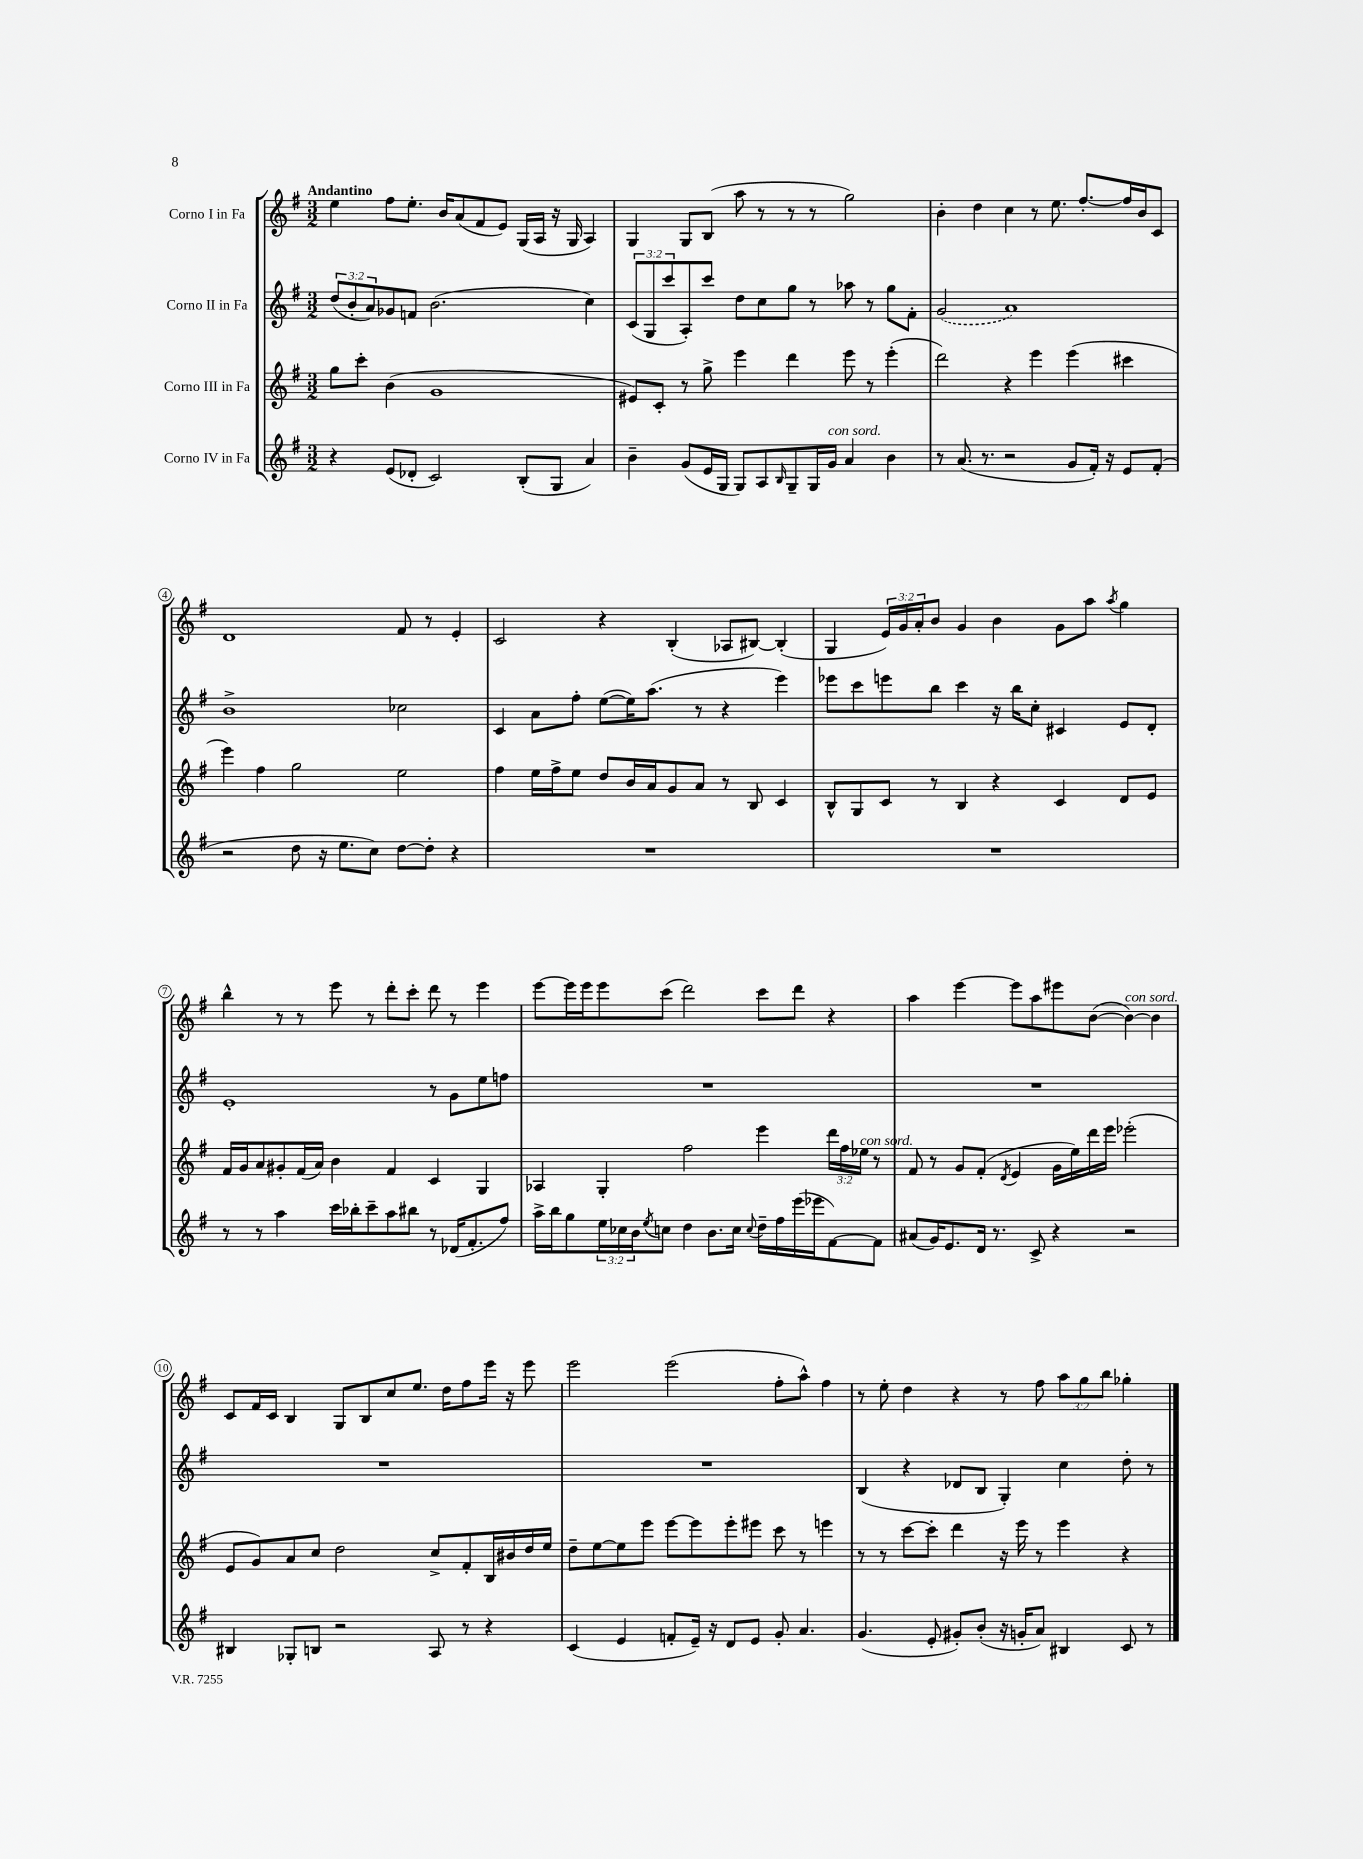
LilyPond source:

<<
\new StaffGroup <<
\new Staff = "s0" \with { instrumentName = "Corno I in Fa" } {
    \clef treble \key g \major \numericTimeSignature \time 3/2 \override Staff.TupletNumber.text = #tuplet-number::calc-fraction-text \tempo "Andantino"
    e''4 fis''8 e''8.-. b'16 a'8( fis'8 e'8) g16( a16 r16 g16 a4) |
    g4 g8 b8( a''8 r8 r8 r8 g''2) |
    b'4-. d''4 c''4 r8 e''8. fis''8.~-. fis''16 b'16 c'8 |
    d'1 fis'8 r8 e'4-. |
    c'2 r4 b4-.( aes8 bis8~) bis4-.( |
    g4 \tuplet 3/2 { e'16) g'16 a'16-. } b'8 g'4 b'4 g'8 a''8 \acciaccatura { a''8 } g''4 |
    b''4-^ r8 r8 e'''8 r8 d'''8-. c'''8-. d'''8 r8 e'''4 |
    e'''8~ e'''16 e'''16 e'''8 c'''8( d'''2) c'''8 d'''8 r4 |
    a''4 e'''4~ e'''8 a''8 eis'''8 b'8~( b'4~^\markup { \italic "con sord." }) b'4 |
    c'8 fis'16 c'16 b4 g8 b8 c''8 e''8. d''16 fis''8 e'''16 r16 e'''8 |
    e'''2 e'''2( fis''8-. a''8-^) fis''4 |
    r8 e''8-. d''4 r4 r8 fis''8 \tuplet 3/2 { a''8 g''8 b''8 } ges''4-. \bar "|." |
}
\new Staff = "s1" \with { instrumentName = "Corno II in Fa" } {
    \clef treble \key g \major \numericTimeSignature \time 3/2 \override Staff.TupletNumber.text = #tuplet-number::calc-fraction-text
    \tuplet 3/2 { d''8( b'8-. a'8) } ges'8 f'8 b'2.( c''4) |
    \tuplet 3/2 { c'8( g8 c'''8 } a8-.) c'''8 d''8 c''8 g''8 r8 aes''8 r8 g''8 fis'8-. |
    \once \slurDashed g'2( a'1) |
    b'1-> ces''2 |
    c'4 a'8 fis''8-. e''8~( e''16) a''8.( r8 r4 e'''4) |
    ees'''8 c'''8 e'''8 b''8 c'''4 r16 b''16 c''8-. cis'4 e'8 d'8-. |
    e'1-. r8 g'8 e''8 f''8 |
    R1. |
    R1. |
    R1. |
    R1. |
    b4( r4 des'8 b8 g4-.) c''4 d''8-. r8 \bar "|." |
}
\new Staff = "s2" \with { instrumentName = "Corno III in Fa" } {
    \clef treble \key g \major \numericTimeSignature \time 3/2 \override Staff.TupletNumber.text = #tuplet-number::calc-fraction-text
    g''8 c'''8-. b'4( g'1 |
    eis'8) c'8-. r8 g''8-> e'''4 d'''4 e'''8 r8 e'''4-.( |
    d'''2) r4 e'''4 e'''4( cis'''4 |
    e'''4) fis''4 g''2 e''2 |
    fis''4 e''16 fis''16-> e''8 d''8 b'16 a'16 g'8 a'8 r8 b8 c'4 |
    b8-^ g8 c'8 r8 b4 r4 c'4 d'8 e'8 |
    fis'16 g'16 a'8 gis'8-. fis'16( a'16) b'4 fis'4 c'4 g4 |
    aes4 g4-. fis''2 e'''4 \tuplet 3/2 { d'''16 fis''16 ees''16^\markup { \italic "con sord." } } r8 |
    fis'8 r8 g'8 fis'8-.( \acciaccatura { d'8 } e'4 g'16 e''16) d'''16 e'''16 ees'''2-.( |
    e'8 g'8) a'8 c''8 d''2 c''8-> fis'8-. b16 bis'16 d''16 e''16 |
    d''8-- e''8~ e''8 e'''8 e'''8~ e'''8 e'''8-. eis'''8 c'''8 r8 e'''4 |
    r8 r8 c'''8~ c'''8-. d'''4 r16 e'''16 r8 e'''4 r4 \bar "|." |
}
\new Staff = "s3" \with { instrumentName = "Corno IV in Fa" } {
    \clef treble \key g \major \numericTimeSignature \time 3/2 \override Staff.TupletNumber.text = #tuplet-number::calc-fraction-text
    r4 e'8( des'8-. c'2) b8-.( g8 a'4) |
    b'4-- g'8( e'16 g16 g8) a8 \grace { b16 } g8-- g16 g'16^\markup { \italic "con sord." } a'4 b'4 |
    r8 a'8.( r8. r2 g'8 fis'16-.) r16 e'8 fis'8-.( |
    r2 d''8 r16 e''8. c''8) d''8~ d''8-. r4 |
    R1. |
    R1. |
    r8 r8 a''4 c'''16 bes''16-. c'''8-- a''8 bis''8 r8 des'16( fis'8.-. fis''8) |
    a''16-> b''16 g''8 \tuplet 3/2 { e''16 ces''16 b'16 } \acciaccatura { e''8 } c''8 d''4 b'8. c''16 \appoggiatura { c''8 } d''16-- fis''16 e'''16( ees'''16 fis'8~) fis'8 |
    ais'8( g'16) e'8. d'16 r8. c'8-> r4 r2 |
    bis4 ges8-. b8 r2 a8 r8 r4 |
    c'4( e'4 f'8-. e'16--) r16 d'8 e'8 g'8-. a'4. |
    g'4.( e'8-. gis'8-.) b'8-.( r16 g'16-. a'8) bis4 c'8 r8 \bar "|." |
}
>>
>>
\layout { \context { \Score \override BarNumber.stencil = #(make-stencil-circler 0.1 0.3 ly:text-interface::print) } }
